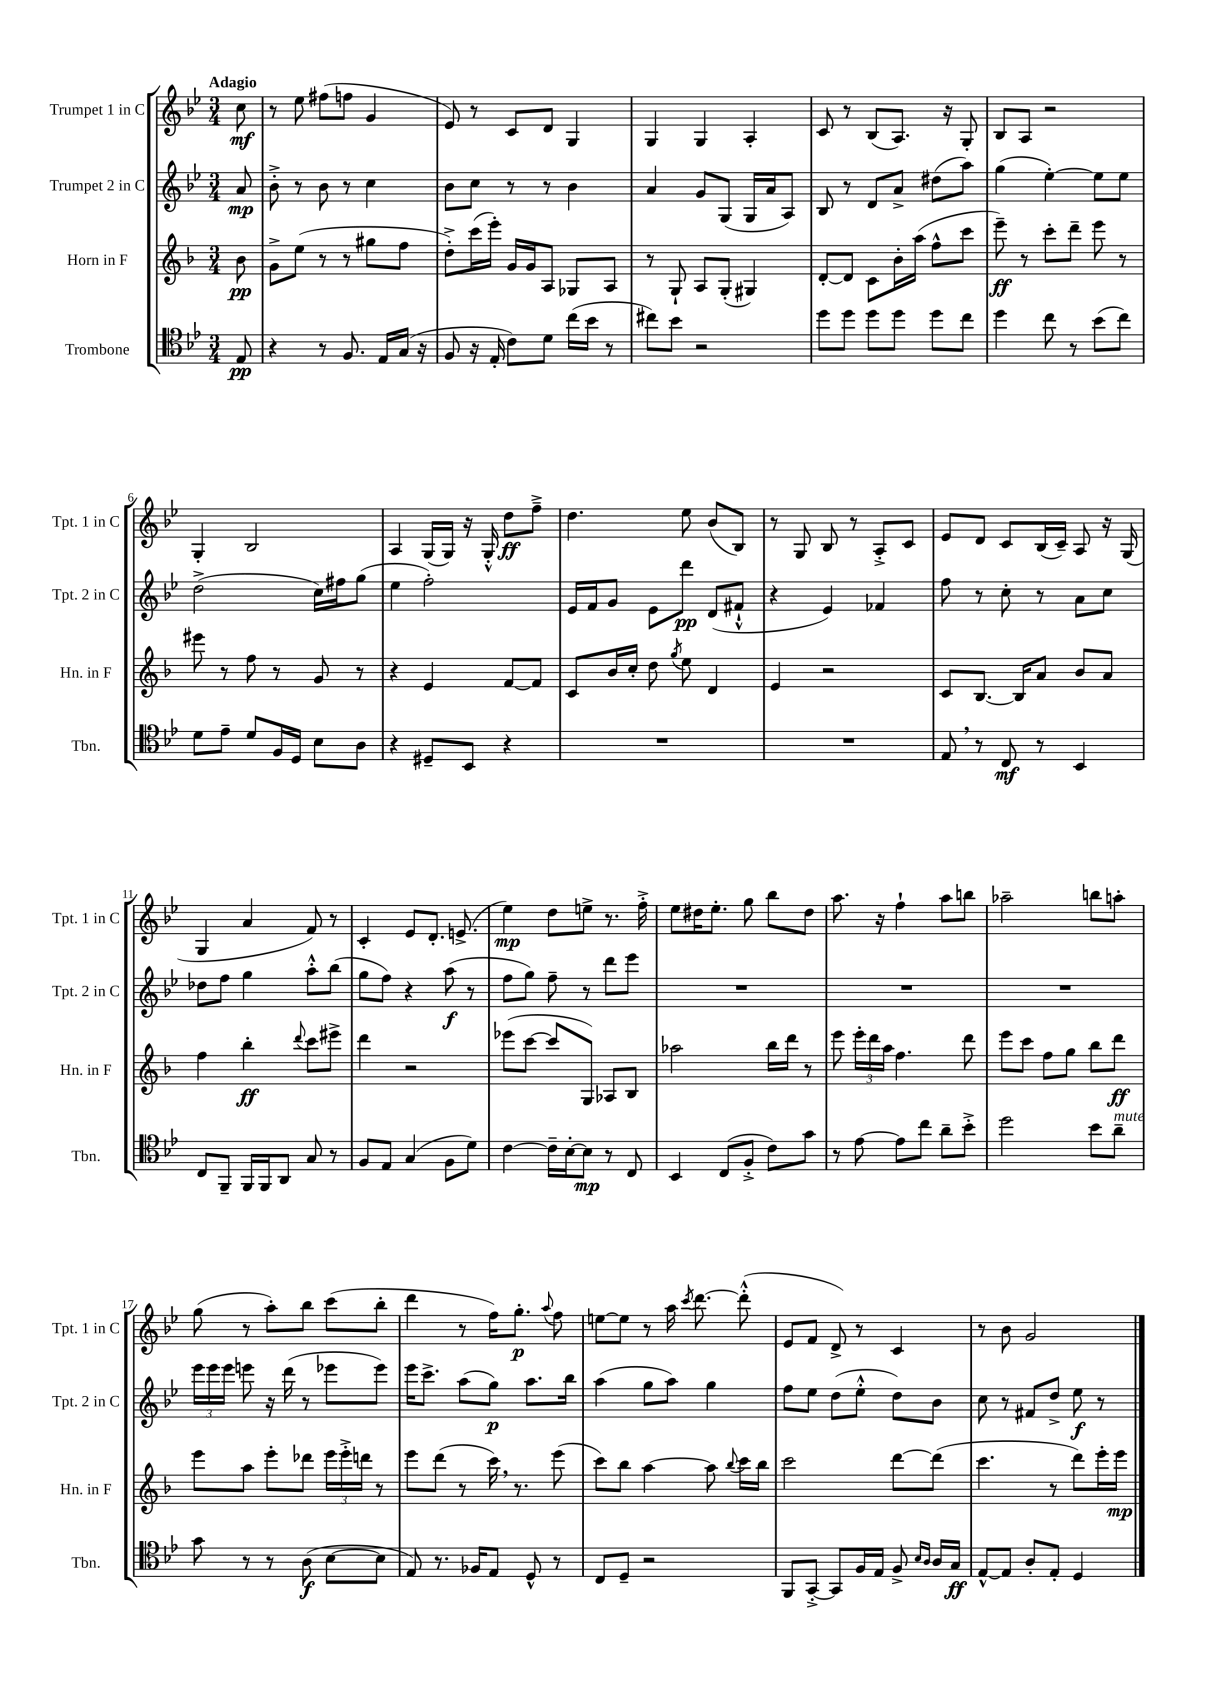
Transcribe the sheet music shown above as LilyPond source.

<<
\new StaffGroup <<
\new Staff = "s0" \with { instrumentName = "Trumpet 1 in C" shortInstrumentName = "Tpt. 1 in C" } {
    \clef treble \key bes \major \numericTimeSignature \time 3/4 \partial 8 \tempo "Adagio"
    \autoBeamOff c''8\mf |
    r8 ees''8 fis''8[( f''8] g'4 |
    ees'8) r8 c'8[ d'8] g4 |
    g4 g4 a4-. |
    c'8 r8 bes8[( a8.]) r16 g8-. |
    bes8[ a8] r2 |
    g4-. bes2 |
    a4 g16[( g16]) r16 g16-.-^ d''8[\ff f''8]---> |
    d''4. ees''8 bes'8[( bes8]) |
    r8 g8 bes8 r8 a8[-.-> c'8] |
    ees'8[ d'8] c'8[ bes16( c'16]--) a8 r16 g16( |
    g4 a'4 f'8) r8 |
    c'4-. ees'8[ d'8.]-. e'8.->( |
    ees''4\mp) d''8[ e''8]-> r8. f''16-.-> |
    ees''8[ dis''16 ees''8.]-. g''8 bes''8[ dis''8] |
    a''8. r16 f''4-! a''8[ b''8] |
    aes''2-- b''8[ a''8]-. |
    g''8( r8 a''8[-.) bes''8] c'''8[( bes''8]-. |
    d'''4 r8 f''16[) g''8.]-.\p \appoggiatura { a''8 } f''8 |
    e''8[~ e''8] r8 a''16 \acciaccatura { c'''8 } d'''8.~ d'''8-.-^( |
    ees'8[ f'8] d'8->) r8 c'4 |
    r8 bes'8 g'2 \bar "|." |
}
\new Staff = "s1" \with { instrumentName = "Trumpet 2 in C" shortInstrumentName = "Tpt. 2 in C" } {
    \clef treble \key bes \major \numericTimeSignature \time 3/4 \partial 8
    \autoBeamOff a'8\mp |
    bes'8-.-> r8 bes'8 r8 c''4 |
    bes'8[ c''8] r8 r8 bes'4 |
    a'4 g'8[ g8]( g16[ a'16 a8]) |
    bes8 r8 d'8[ a'8]-> dis''8[( a''8]) |
    g''4( ees''4~-.) ees''8[ ees''8] |
    d''2->( c''16[) fis''16 g''8]( |
    ees''4 f''2-.) |
    ees'16[ f'16 g'8] ees'8[ d'''8]\pp d'8[( fis'8]-!-^ |
    r4 ees'4) fes'4 |
    f''8 r8 c''8-. r8 a'8[ c''8] |
    des''8[ f''8] g''4 a''8[-.-^ bes''8]( |
    g''8[ f''8]) r4 a''8\f( r8 |
    f''8[ g''8]) f''8-- r8 d'''8[ ees'''8] |
    R2. |
    R2. |
    R2. |
    \tuplet 3/2 { ees'''16[ ees'''16 ees'''16] } e'''8 r16 d'''16( r8 ees'''8[ ees'''8]) |
    ees'''16[ c'''8.]-> a''8[( g''8]\p) a''8.[ bes''16] |
    a''4( g''8[ a''8]) g''4 |
    f''8[ ees''8] d''8[( ees''8]-.-^ d''8[) bes'8] |
    c''8 r8 fis'8[ d''8]-> ees''8\f r8 \bar "|." |
}
\new Staff = "s2" \with { instrumentName = "Horn in F" shortInstrumentName = "Hn. in F" } {
    \clef treble \key f \major \numericTimeSignature \time 3/4 \partial 8
    \autoBeamOff bes'8\pp |
    g'8[-> e''8]( r8 r8 gis''8[ f''8] |
    d''8[-.->) c'''16( e'''16]-.) g'16[ g'16 a8] ges8[ a8] |
    r8 g8-! a8[ g8]-.( gis4) |
    d'8[~-. d'8] c'8[ bes'16-. a''16]( f''8[-^ c'''8] |
    e'''8--\ff) r8 c'''8[-. d'''8]-- e'''8 r8 |
    eis'''8 r8 f''8 r8 g'8 r8 |
    r4 e'4 f'8[~ f'8] |
    c'8[ bes'16 c''16]-. d''8 \acciaccatura { g''8 } e''8 d'4 |
    e'4 r2 |
    c'8[ bes8.]~ bes16[ a'8] bes'8[ a'8] |
    f''4 bes''4-.\ff \appoggiatura { d'''8 } c'''8[ eis'''8]-> |
    d'''4 r2 |
    ees'''8[( c'''8]~ c'''8[ g8]) aes8[ bes8] |
    aes''2 bes''16[ d'''16] r8 |
    e'''8 \tuplet 3/2 { e'''16[-. d'''16 a''16] } f''4. d'''8 |
    e'''8[ c'''8] f''8[ g''8] bes''8[ d'''8]\ff |
    e'''8[ a''8] e'''8[-. des'''8] \tuplet 3/2 { e'''16[ e'''16-.-> d'''16] } r8 |
    e'''8[ d'''8]( r8 c'''16) \breathe r8. e'''8( |
    c'''8[) bes''8] a''4~ a''8 \appoggiatura { bes''8 } c'''16[ bes''16] |
    c'''2 d'''8[~ d'''8]( |
    c'''4. r8 d'''8[) e'''16-. e'''16]\mp \bar "|." |
}
\new Staff = "s3" \with { instrumentName = "Trombone" shortInstrumentName = "Tbn." } {
    \clef tenor \key bes \major \numericTimeSignature \time 3/4 \partial 8
    \autoBeamOff ees8\pp |
    r4 r8 f8. ees16[ g16]( r16 |
    f8 r16 ees16-. c'8[) d'8] c''16[( bes'16] r8 |
    cis''8[) bes'8] r2 |
    d''8[ d''8] d''8[ d''8] d''8[ c''8] |
    d''4 c''8 r8 bes'8[( c''8]) |
    d'8[ ees'8]-- d'8[ f16 d16] bes8[ a8] |
    r4 dis8[-- bes,8] r4 |
    R2. |
    R2. |
    ees8 \breathe r8 c8\mf r8 bes,4 |
    c8[ f,8]-- f,16[ f,16 a,8] g8 r8 |
    f8[ ees8] g4( f8[ d'8]) |
    c'4~ c'16[-- bes16~-. bes8]\mp r8 c8 |
    bes,4 c8[( f8]-.-> c'8[) g'8] |
    r8 ees'8~ ees'8[ c''8] a'8[-- bes'8]-.-> |
    d''2 bes'8[ a'8]--^\markup { \italic "mute" } |
    g'8 r8 r8 a8\f( bes8[~ bes8] |
    ees8) r8. fes16[ ees8] d8-^ r8 |
    c8[ d8]-- r2 |
    f,8[ g,8]~-.-> g,8[ f16 ees16] f8-> \grace { bes16[ a16] } a16[ g16]\ff |
    ees8[~-^ ees8] a8[-. ees8]-. d4 \bar "|." |
}
>>
>>
